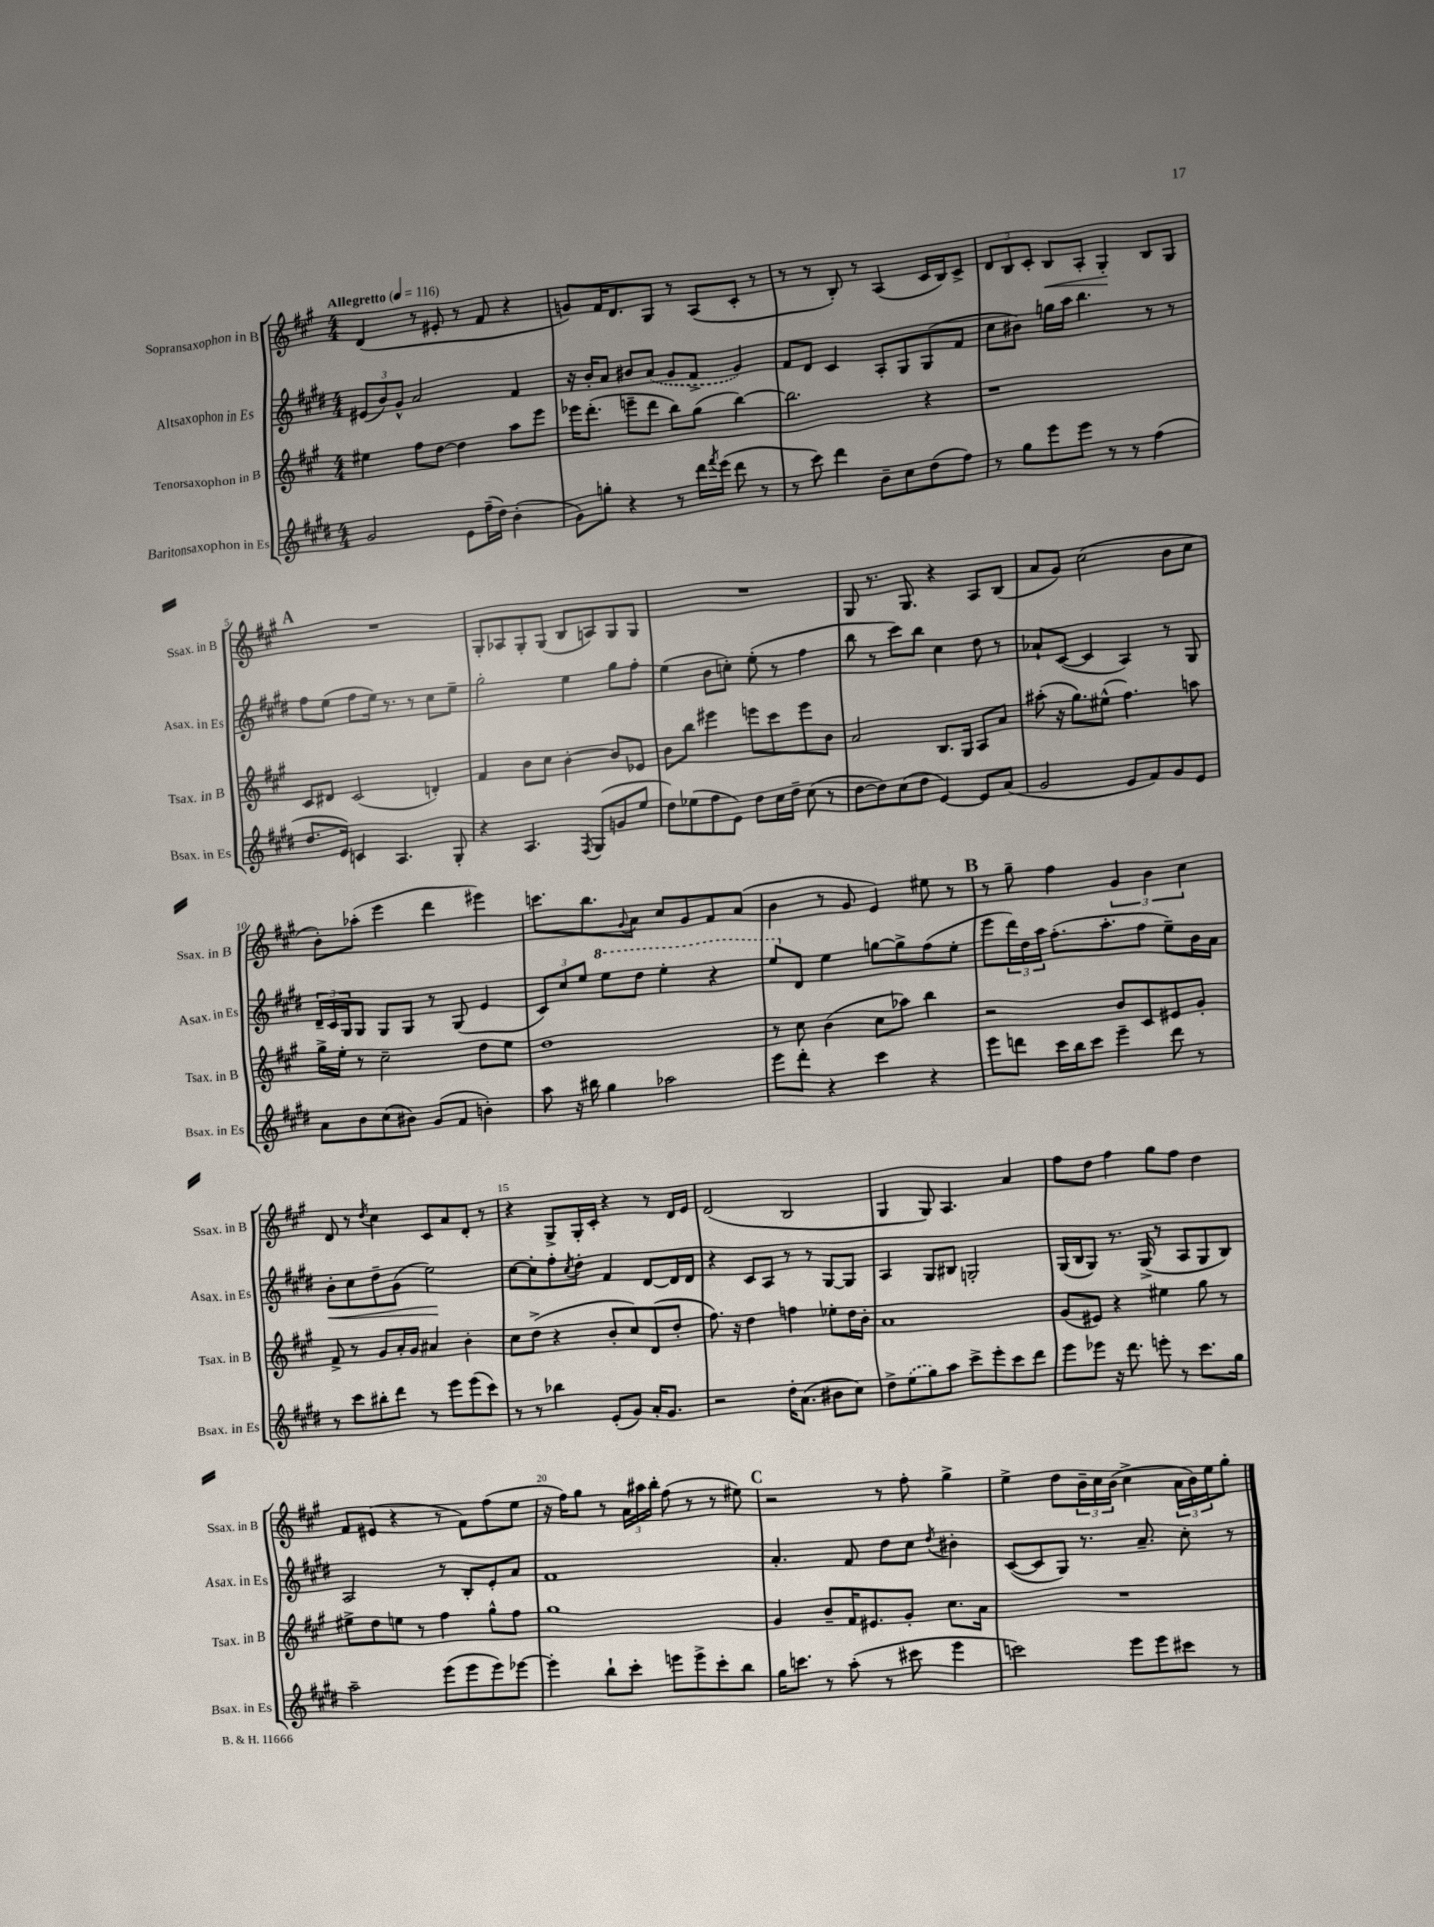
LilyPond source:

<<
\new StaffGroup <<
\new Staff = "s0" \with { instrumentName = "Sopransaxophon in B" shortInstrumentName = "Ssax. in B" } {
    \clef treble \key a \major \numericTimeSignature \time 4/4 \tempo "Allegretto" 4 = 116
    d'4( r8 eis'8-. r8 fis'8 r4 |
    g'8) fis'16 d'8. gis8 r8 a8( cis'8-. r8 |
    r8 r8 b8-.) r8 a4( cis'16 b16) cis'8-> |
    \tuplet 3/2 { d'8 b8 cis'8-. } b8\< a8-. gis4-.\! b8 gis8 |
    \mark \markup { \bold "A" } R1 |
    gis8-. aes8 gis8-. gis8( b8 a8) gis8 gis8 |
    R1 |
    gis8 r8. gis8. r4 a8 b8( |
    a'8 gis'8) cis''2( b'8 cis''8 |
    b'8-.) aes''8-.( e'''4 d'''4 eis'''4) |
    c'''8. b''8. \appoggiatura { gis'8 } a'8 cis''8 gis'8 fis'8 a'8( |
    b'4 r8 gis'8 e'4) eis''8 r8 |
    \mark \markup { \bold "B" } r8 gis''8-- fis''4 \tuplet 3/2 { gis'4 b'4 cis''4 } |
    d'8 r8 \acciaccatura { d''8 } cis''4 cis'8 a'8 d'8-. r8 |
    r4 gis8-> gis16-. cis'16-. r4 r8 d'16 e'16 |
    d'2( b2 |
    gis4 gis8) a4. a'4 |
    fis''8 d''8 fis''4 gis''8 fis''8 d''4 |
    fis'8 eis'8( r4 r8 fis'8) fis''8( e''8 |
    r16 fis''16) gis''8 r8 \tuplet 3/2 { a'16 ais''16 b''16-. } fis''8( r8 r8 eis''8) |
    \mark \markup { \bold "C" } r2 r8 fis''8-. gis''4-> |
    e''4-> d''8 \tuplet 3/2 { b'16-- cis''16 b'16( } cis''4-> \tuplet 3/2 { a'16 b'16) e''16 } gis''8-. \bar "|." |
}
\new Staff = "s1" \with { instrumentName = "Altsaxophon in Es" shortInstrumentName = "Asax. in Es" } {
    \clef treble \key e \major \numericTimeSignature \time 4/4
    \tuplet 3/2 { eis'8( b'8) gis'8-^ } a'2 fis'4 |
    r16 b'16-. a'8 bis'8 \once \slurDashed a'8( gis'8 fis'8-> gis'4) |
    fis'8 dis'8 cis'4 a8-. gis8 gis8( fis'8 |
    cis''8 bis'8) g''16 a''16 b''4. r8 r8 |
    \mark \markup { \bold "A" } fis''8 e''8( fis''8 e''16) r8. r8 cis''8 e''8-- |
    gis''2-. e''4 gis''8 fis''8-. |
    e''4( b'8 c''8-.) e''8-.( r8 fis''4 |
    b''8 r8 cis'''8) b''8 cis''4 dis''8 r8 |
    aes'8-! cis'8~( cis'4 a4) r8 gis8 |
    \tuplet 3/2 { dis'16-- cis'16 gis16 } gis8 gis8 gis8 r8 gis8( e'4 |
    \tuplet 3/2 { cis'8) cis''8 e''8 } \ottava #1 e'''8 dis'''8 e'''4-. r4 |
    e'''8 \ottava #0 dis'8 e''4 g''8~ g''8-> fis''8( e''8-. |
    \mark \markup { \bold "B" } e'''8 \tuplet 3/2 { dis'''16) dis''16 a''16 } fis''8.-.( a''8.-. fis''8 e''8--) b'16 a'16 |
    b'8-.\< cis''8 dis''8-- gis'8( e''2\!) |
    cis''8~ cis''8-. fis''8-. \acciaccatura { cis''8 } dis''8-. fis'4 dis'8~ dis'16 dis'16 |
    r4 cis'8 a8 r8 r8 gis8~ gis8 |
    a4 gis8 bis8 g2-. |
    gis16( b16 gis8) r8. gis16->( r8 a8 gis8 b8) |
    a2 r8 b8-. e'8-. a'8 |
    fis'1 |
    \mark \markup { \bold "C" } a'4.-. fis'8 dis''8 cis''8 \acciaccatura { dis''8 } bis'4-. |
    cis'8~( cis'8 gis8) r8. a'8.-- cis''8-. r8 \bar "|." |
}
\new Staff = "s2" \with { instrumentName = "Tenorsaxophon in B" shortInstrumentName = "Tsax. in B" } {
    \clef treble \key a \major \numericTimeSignature \time 4/4
    eis''4 fis''8 d''8~ d''4 a''8 e'''8 |
    ees'''16 d'''8.-.( e'''8-- d'''8 b''8) gis''8( b''4~) |
    b''2. r4 |
    r1 |
    \mark \markup { \bold "A" } cis'8 dis'8 cis'2( d'4-.) |
    fis'4 b'8 cis''8 b'4~-. b'8 ees'8 |
    b'8 b''8 eis'''4 e'''8 cis'''8 e'''8 b'8 |
    a'2 b8. gis16 a8 a'8 |
    ais''8-.( r16 gis''8.) eis''8-^( fis''4.) a''8 |
    gis''16-> e''16-. r8 cis''2-- d''8 e''8 |
    d''1 |
    r8 cis''8 b'4( cis''8 aes''8) b''4 |
    \mark \markup { \bold "B" } r2 b'8 cis'8 eis'8 gis'8-. |
    fis'8-> r8 gis'8 a'16-. gis'16 ais'4 b'4-. |
    cis''8 d''8->( r4 b'8-. cis''8) d'8( d''8-. |
    fis''8.) r16 d''4 f''4 ees''8-. d''16 b'16-. |
    a'1 |
    gis'8( eis'8) r4 eis''4 gis''8 r8 |
    eis''8-> d''8 e''8 r8 fis''4 gis''8-^ fis''8 |
    gis''1 |
    \mark \markup { \bold "C" } gis'4 b'8-- fis'16 eis'8. gis'8-. cis''8. a'16 |
    R1 \bar "|." |
}
\new Staff = "s3" \with { instrumentName = "Baritonsaxophon in Es" shortInstrumentName = "Bsax. in Es" } {
    \clef treble \key e \major \numericTimeSignature \time 4/4
    gis'2 e'8 fis''16--( dis''16) b'4-.( |
    gis'8) g''8-. r4 r8 dis'''16 \acciaccatura { fis'''8 } e'''16( dis'''8 r8 |
    r8 cis'''8) dis'''4 b'8-- cis''8 dis''8( fis''8) |
    r8 gis''8 e'''8 e'''8 r8 r8 fis''4( |
    \mark \markup { \bold "A" } dis''8. e'16) c'4 a4. gis8-. |
    r4 a4. \acciaccatura { fis8 } gis8( g'8 e''8 |
    dis''8) ees''8( fis''8 e'8) dis''8 cis''16 dis''16-- cis''8( r8 |
    dis''8~ dis''8) cis''8( dis''8 e'4~) e'8 a'8( |
    gis'2 e'8 fis'8) gis'8 e'8 |
    a'8 b'8 cis''8( bis'8) gis'8( fis'8 b'4-.) |
    a''8 r16 bis''16 gis''4 aes''2 |
    e'''8 dis'''8-. r4 cis'''4 r4 |
    \mark \markup { \bold "B" } e'''8 d'''8 cis'''16 b''16 cis'''8 e'''4-- d'''8 r8 |
    r8 cis'''8 bis''8-. dis'''8 r8 e'''8 e'''8( cis'''8) |
    r8 r8 bes''4 e'8-.( gis'8) a'16-. gis'8. |
    r2 dis''16-. a'8.( bis'8 cis''8) |
    dis''8-> \once \slurDashed e''8( gis''8) a''8 cis'''8-> e'''8-. cis'''8 dis'''8 |
    e'''8 ees'''8 r16 dis'''8. e'''8-. r8 cis'''8. gis''16 |
    a''2-- e'''8( e'''8 e'''8) ees'''8~ |
    ees'''4-. b''8-! cis'''8-. e'''8 e'''8-> cis'''8-. b''8 |
    \mark \markup { \bold "C" } gis''16 c'''8. r8 a''8-.( r8 cis'''8 e'''4 |
    c'''2) e'''8 e'''8 cis'''8 r8 \bar "|." |
}
>>
>>
\layout { \context { \Score \override BarNumber.break-visibility = ##(#f #t #t) barNumberVisibility = #(every-nth-bar-number-visible 5) } }
